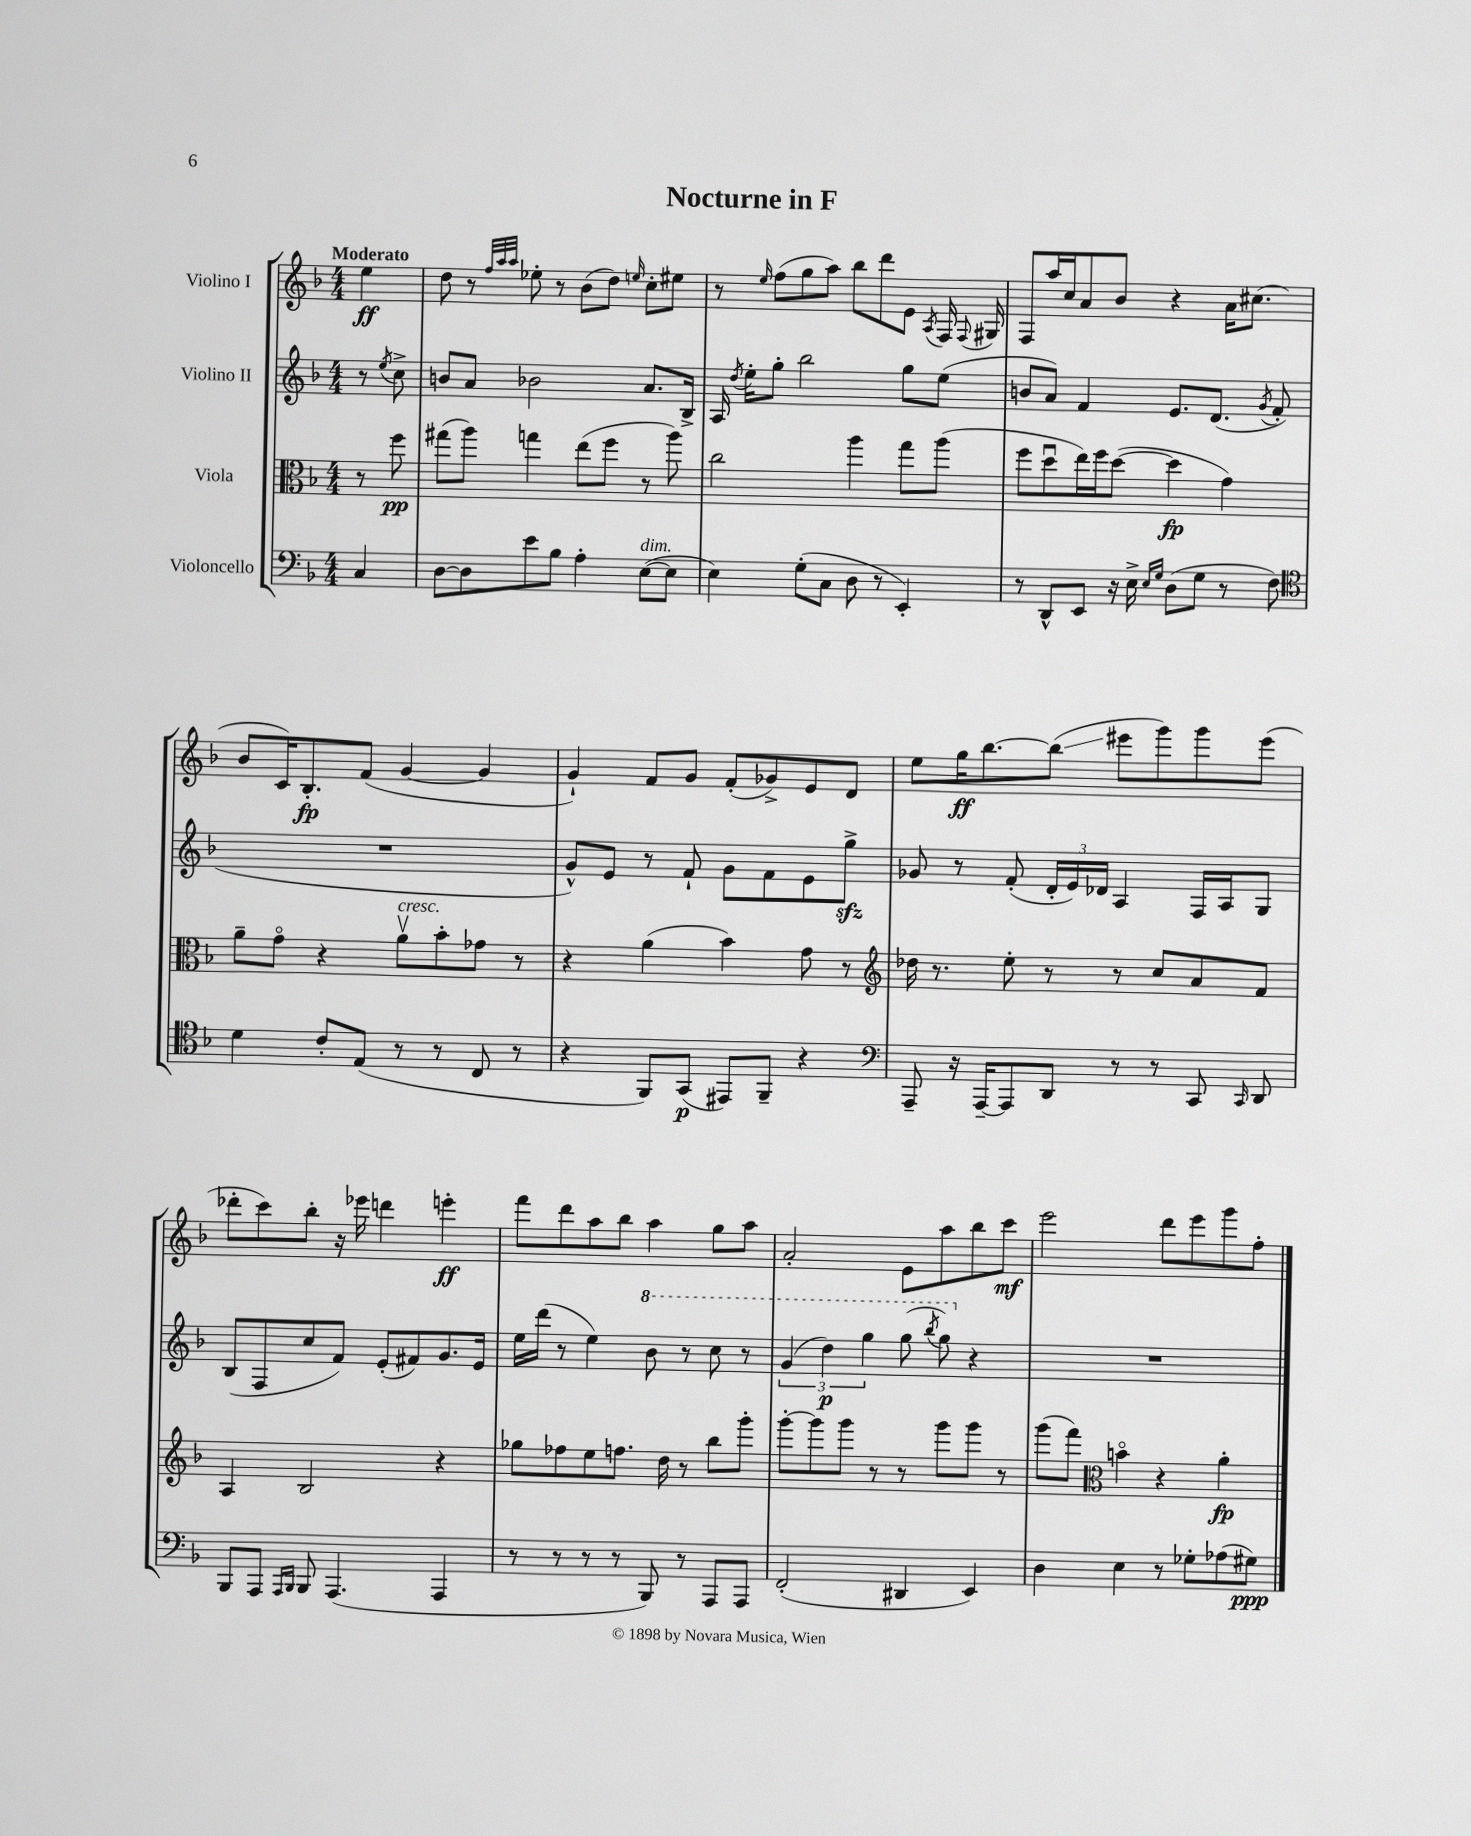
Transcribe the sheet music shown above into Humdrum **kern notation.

**kern	**kern	**kern	**kern
*staff4	*staff3	*staff2	*staff1
*clefF4	*clefC3	*clefG2	*clefG2
*k[b-]	*k[b-]	*k[b-]	*k[b-]
*M4/4	*M4/4	*M4/4	*M4/4
4C	8r	8r	4ee
.	.	8qee	.
.	8ff	8cc^	.
=	=	=	=
[8D	(8gg#	8b	8dd
8D]	8aa)	8a	8r
.	.	.	32qqff
.	.	.	32qqaa
.	.	.	32qqaa
8e	4gg	2b-	8ee-'
8B-	.	.	8r
4A'	(8ee	.	(8b-
.	8ff	.	8dd)
.	.	.	16qqee
([8E	8r	8.a	8cc'
8E]	8aa)	.	8ee#
.	.	16B-^	.
=	=	=	=
4E)	2cc	16A	8r
.	.	8qdd	.
.	.	16ee'	.
.	.	.	16qqee
.	.	8gg'	(8ff
(8G'	.	2bb-	8gg
8C	.	.	8aa)
8D	4aa	.	8bb-
8r	.	.	8ddd
4EE')	8gg	8gg	8e
.	.	.	8qA
.	(8aa	(8ee	16F
.	.	.	8qqF
.	.	.	16G#
=	=	=	=
8r	8ff	8b	8F
8DD^^	8ddu	8a)	16aa
.	.	.	16cc
8EE	16ee)	4f	8a
.	16ff	.	.
16r	([8dd	.	8b-
16E^	.	.	.
16qqE	.	.	.
16qqG	.	.	.
(8D	4dd]	8.e	4r
8G	.	.	.
.	.	(8.d	.
8r	4g)	.	16a
.	.	.	(8.cc#
.	.	8qg	.
8F)	.	8f'	.
=	=	=	=
*clefC4	*	*	*
4d	8a~	1r	8b-
.	8go	.	16c)
.	.	.	8.B-'
8c'	4r	.	.
(8E	.	.	(8f
8r	8av	.	[4g
8r	8b-'	.	.
8C	8g-	.	4g]
8r	8r	.	.
=	=	=	=
4r	4r	8g^^)	4g`)
.	.	8e	.
8FF)	(4a	8r	8f
(8GG	.	8f`	8g
8EE#)	4b-)	8g	(8f'
8FF~	.	8f	8g-^)
4r	8g	8e	8e
.	8r	8gg^	8d
=	=	=	=
*clefF4	*clefG2	*	*
8AAA~	16dd-	8g-	8ee
.	8.r	.	.
16r	.	8r	16gg
[16AAA~	.	.	[8.bb-
8AAA]	8ee'	(8f'	.
8DD	8r	24d'	(8bb-]
.	.	24e)	.
.	.	24d-	.
8r	8r	4A	8eee#
8r	8cc	.	8ggg)
8CC	8a	16F	8ggg
.	.	16A	.
16qqCC	.	.	.
8DD	8f	8G	(8eee#
=	=	=	=
8BBB-	4A	(8B-	8ddd-'
8AAA	.	8F	8ccc)
16qqAAA	.	.	.
16qqBBB-	.	.	.
8BBB-	2B-	8cc	8bb-'
(4.AAA	.	8f)	16r
.	.	.	16eee-
.	.	(8e'	4ddd
.	.	8f#)	.
4AAA	4r	8.g	4eee'
.	.	16e	.
=	=	=	=
8r	8gg-	16ee	8fff
.	.	(16ddd	.
8r	8ff-	8r	8ddd
8r	8ee	4ee)	8aa
8r	8.ff	.	8bb-
8BBB-)	.	8bb-	4aa
.	16dd	.	.
8r	8r	8r	.
8AAA	8bb-	8ccc	8gg
8AAA	8ggg'	8r	8aa
=	=	=	=
(2FF'	[8ggg'	(6gg	2a'
.	8ggg]	.	.
.	.	6ddd)	.
.	8ggg	.	.
.	.	6ggg	.
.	8r	.	.
4DD#	8r	(8ggg	8e
.	.	8qbbb-	.
.	8ggg	8ggg)	8aa
4EE)	8ggg	4r	8bb-
.	8r	.	8ccc
=	=	=	=
4D	(8ggg	1r	2eee
.	8fff)	.	.
*	*clefC3	*	*
4E	4bo	.	.
8r	4r	.	8ddd
8G-'	.	.	8eee
(8A-	4a'	.	8ggg
8G#)	.	.	8ff'
==	==	==	==
*-	*-	*-	*-
